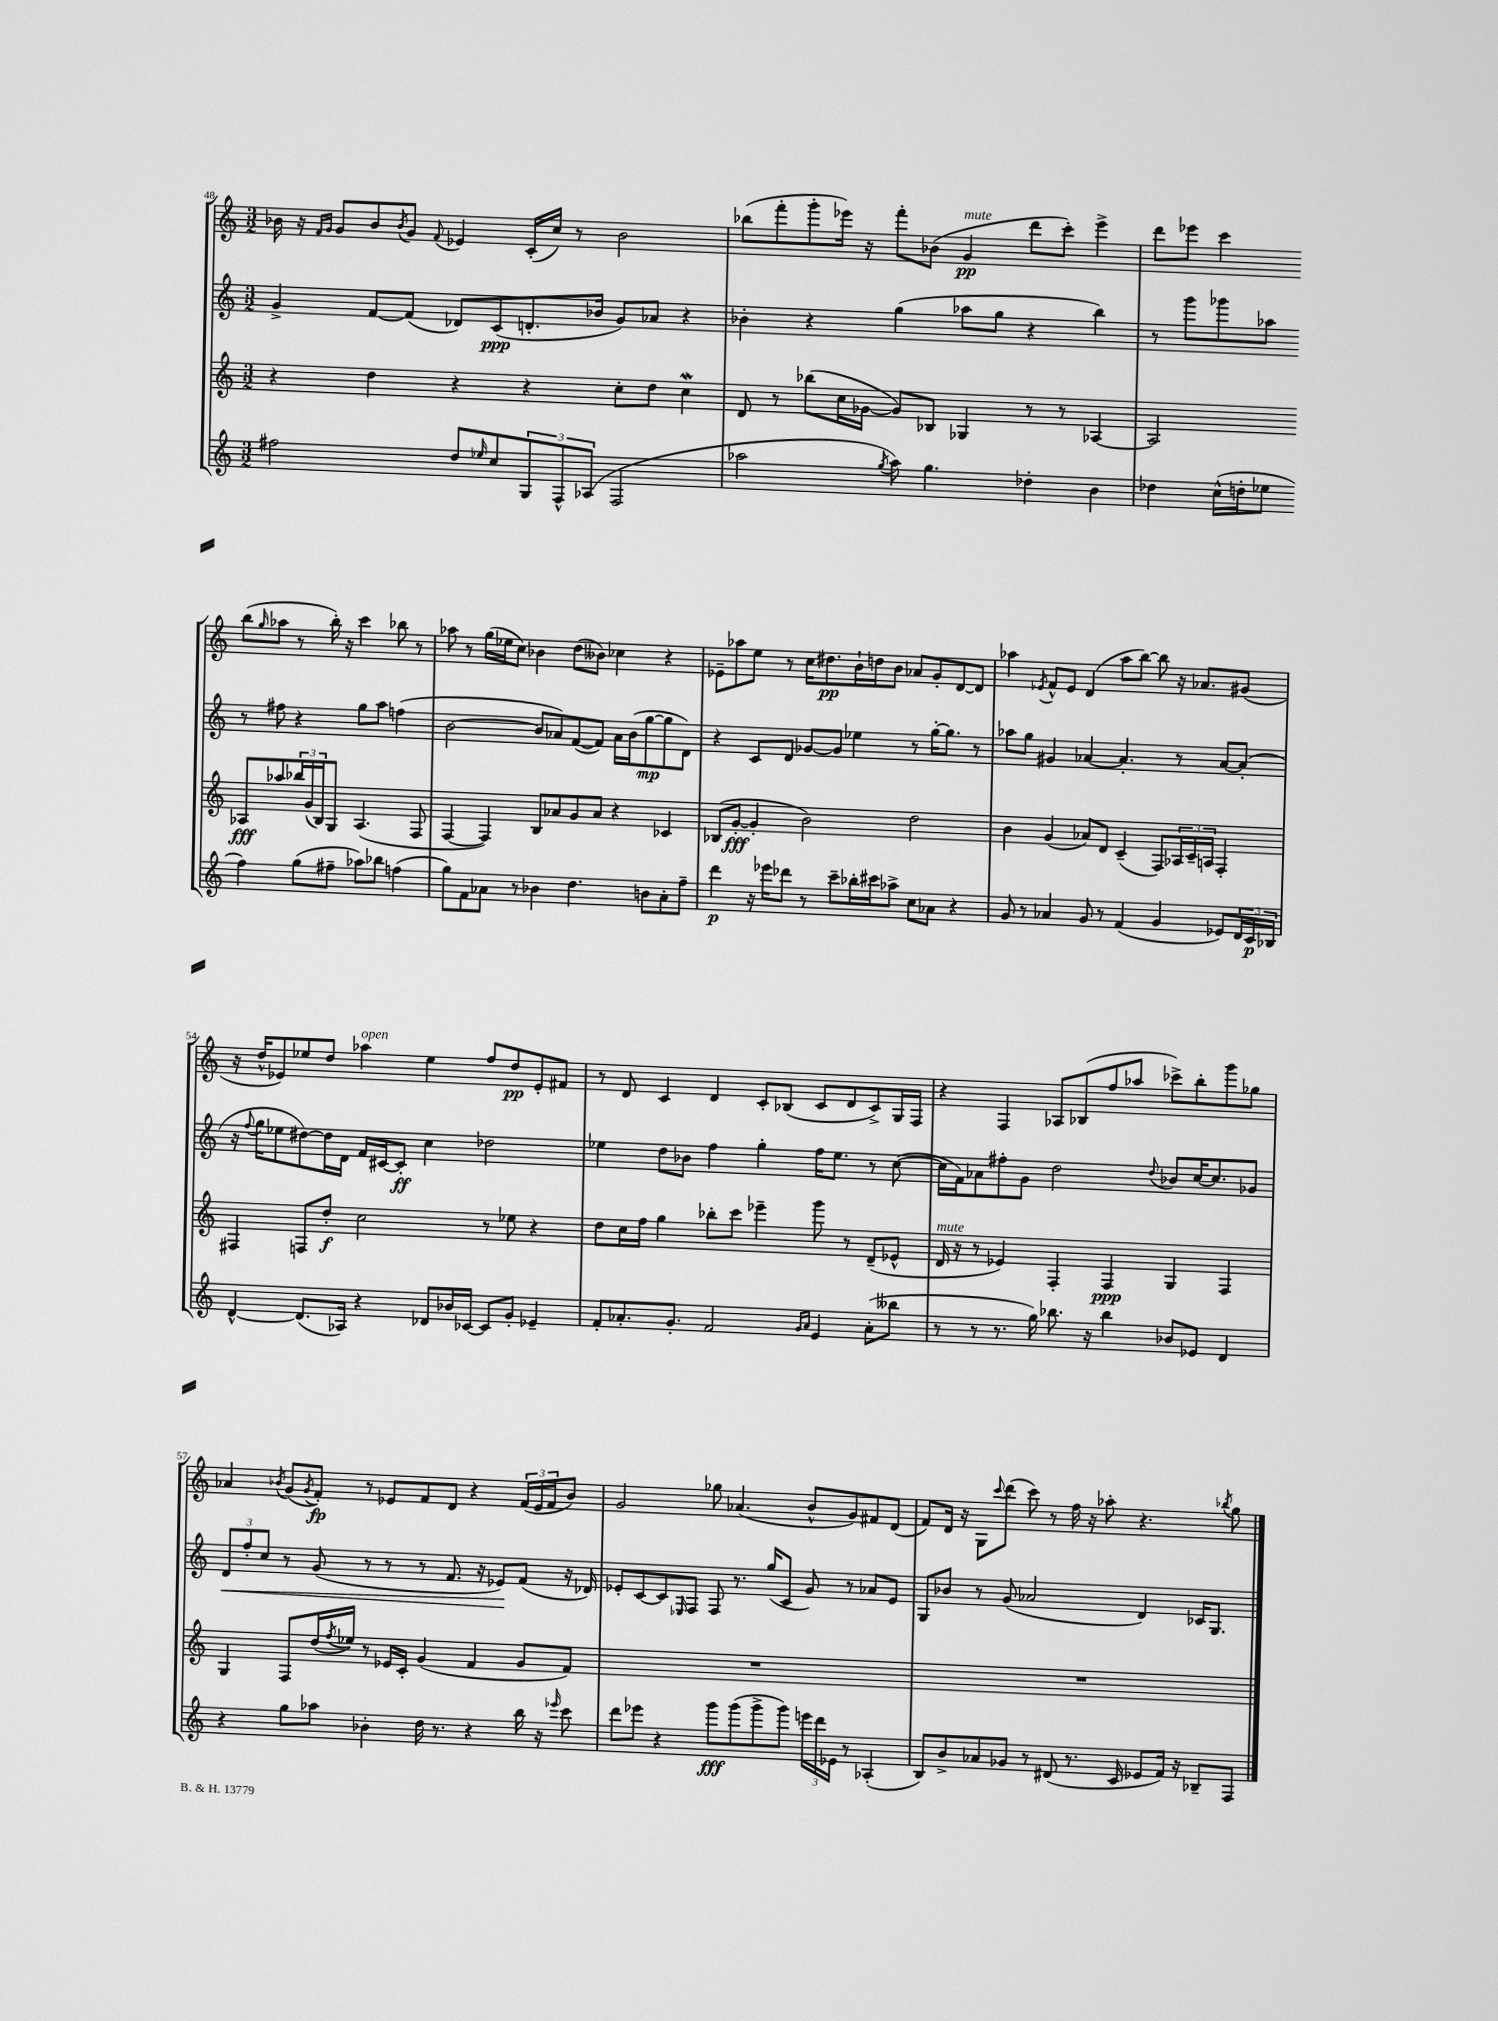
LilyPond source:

<<
\new StaffGroup <<
\new Staff = "s0" {
    \clef treble \key c \major \numericTimeSignature \time 3/2
    bes'16 r16 \grace { f'16 g'16 } g'8 bes'8 \acciaccatura { bes'8 } g'8 \appoggiatura { f'8 } ees'4 c'16-.( c''16) r8 bes'2 |
    bes''8( f'''8-. g'''8-. ees'''16) r16 f'''8-. bes'8( g'4\pp^\markup { \italic "mute" } d'''8 c'''8-.) ees'''4-> |
    d'''8 ees'''8 c'''4 b''8( \grace { g''16 } aes''8 r8 b''16-.) r16 c'''4 bes''8 r8 |
    aes''8 r8 g''16( ees''16 c''8) bes'4 d''8( beses'8) ces''4 r4 |
    ees'8-- aes''8 e''8 r8 c''16 dis''8.\pp b'16-! d''16 b'8 aes'8 g'8-. d'8~ d'8 |
    aes''4 \acciaccatura { ees'8 } f'8-^ ees'8 d'4( aes''8 b''8~) b''8 r16 aes'8. gis'8( |
    r16 d''16-^ ees'8) ees''8 d''8 aes''4^\markup { \italic "open" } ees''4 f''8 d''8\pp ees'8-. fis'8 |
    r8 d'8 c'4 d'4 c'8-. bes8( c'8 d'8 c'8->) g16 f16 |
    r4 f4 aes8 bes8( f''8 aes''8 ces'''8->) b''8-. g'''8 ges''8 |
    aes'4 \acciaccatura { bes'8 } g'8( \acciaccatura { g'8 } f'8-.\fp) r8 ees'8 f'8 d'8 r4 \tuplet 3/2 { f'16( ees'16 f'16 } bes'8) |
    g'2 ges''8 aes'4.( b'8-^ g'8) fis'8 d'8( |
    f'8) d'16 r16 g8 \appoggiatura { c'''8 } d'''8( c'''8) r8 f''16 r16 aes''8-. r4. \acciaccatura { bes''8 } g''8 \bar "|." |
}
\new Staff = "s1" {
    \clef treble \key c \major \numericTimeSignature \time 3/2
    g'4-> f'8~ f'8( des'8) c'8\ppp( d'8.-. bes'16 g'8) aes'8 r4 |
    bes'4-. r4 g''4( aes''8 g''8 r4 b''4) |
    r8 g'''8 ges'''8 aes''8 r8 fis''8 r4 g''8 aes''8 f''4( |
    b'2~ b'8 aes'8) f'8~( f'8) aes'16 b'16( g''8~\mp g''8 d'8) |
    r4 c'8 d'8 ges'8~ ges'8 ees''4 r8 g''16~-. g''8. r8 |
    aes''8 g''8 gis'4 aes'4~ aes'4.-. r8 aes'8~ aes'8-.( |
    r16 \appoggiatura { f''8 } g''16 ees''8 dis''8~) dis''16 d'16 f'16 cis'16~ cis'8-.\ff c''4 des''2 |
    ees''4 d''8 bes'8 f''4 g''4-. f''16 ees''8. r8 c''8~( |
    c''16 f'16) aes'8 fis''8-. g'8 d''2 \appoggiatura { d''8 } bes'8 c''16~ c''8. ges'8 |
    \tuplet 3/2 { d'8\< f''8-. c''8 } r8 g'8( r8 r8 r8 f'8. r16 ees'8\!) f'8( r16 des'16) |
    ees'8-. c'8~ c'8 \grace { ees16 } f8 f8 r8. g''16( c'8 g'8) r8 aes'8 ees'8 |
    g8 bes'8 r8 g'8( aes'2 d'4) ces'16 g8. \bar "|." |
}
\new Staff = "s2" {
    \clef treble \key c \major \numericTimeSignature \time 3/2
    r4 d''4 r4 r4 c''8-. d''8 c''4\mordent |
    d'8 r8 bes''8( c''16 ges'16~ ges'8) bes8 ges4 r8 r8 aes4~ |
    aes2 aes8\fff aes''8 \tuplet 3/2 { bes''16 g'16( b16) } g8 aes4.( f8 |
    f4~ f4) b8 aes'8 g'8 aes'8 r4 ces'4 |
    bes8( g'8~-.\fff g'4-. b'2) d''2 |
    b'4 g'4( aes'8) d'8 c'4--( f8) \tuplet 3/2 { aes16 c'16-- a16 } f4-. |
    fis4 f8 d''8-.\f c''2 r8 ees''8 r4 |
    d''8 c''16 f''16 g''4 bes''8-. c'''8 ees'''4-- g'''8 r8 d'8--( ees'8-^ |
    d'16^\markup { \italic "mute" } r16 r8 ees'4) f4-. f4\ppp g4 f4 |
    g4 f8 d''16( \acciaccatura { f''8 } ees''16) r8 ees'16 c'16-. g'4( f'4 g'8 f'8) |
    R1. |
    R1. \bar "|." |
}
\new Staff = "s3" {
    \clef treble \key c \major \numericTimeSignature \time 3/2
    fis''2 d''8 \grace { ees''16 } c''8 \tuplet 3/2 { g8 f8-^ aes8( } f2 |
    aes''2 \acciaccatura { g''8 } aes''8) g''4. des''4-. b'4 |
    des''4 c''16-^( d''16-. ees''8 f''4) g''8( fis''8-- aes''8) bes''8 f''4( |
    g''8) f'8 aes'8 r8 bes'4 d''4. b'8 aes'8-. f''8-- |
    d'''4\p r16 ees'''16 des'''8 r8 c'''8-- bes''16-. cis'''16 aes''8-> c''8 aes'8 r4 |
    g'8 r8 aes'4 g'8 r8 f'4( g'4 ees'8) \tuplet 3/2 { d'16 c'16\p bes16 } |
    d'4~-^ d'8.( aes16) r4 des'8 bes'16 ces'16~ ces'8 g'8-. ees'4-- |
    f'8-. aes'8.-. g'8.-. f'2 \grace { g'16 aes'16 } e'4 aes'8-.( beses''8 |
    r8 r8 r8. g''16) bes''8. r16 bes''4 bes'8 ees'8 d'4 |
    r4 g''8 aes''8 bes'4-. d''16 r8. r4 b''16 r16 \grace { ees'''16 } c'''8 |
    d'''8 ees'''8 r4 g'''8\fff g'''8( g'''8-> g'''8) \tuplet 3/2 { e'''16 d'''16 ees'16 } r8 aes4-.( |
    b8) b'8-> aes'8 ges'8 r8 dis'8( r8. c'16 ees'8 f'16) r16 bes8-- f8 \bar "|." |
}
>>
>>
\layout { \context { \Score currentBarNumber = #48 } }
